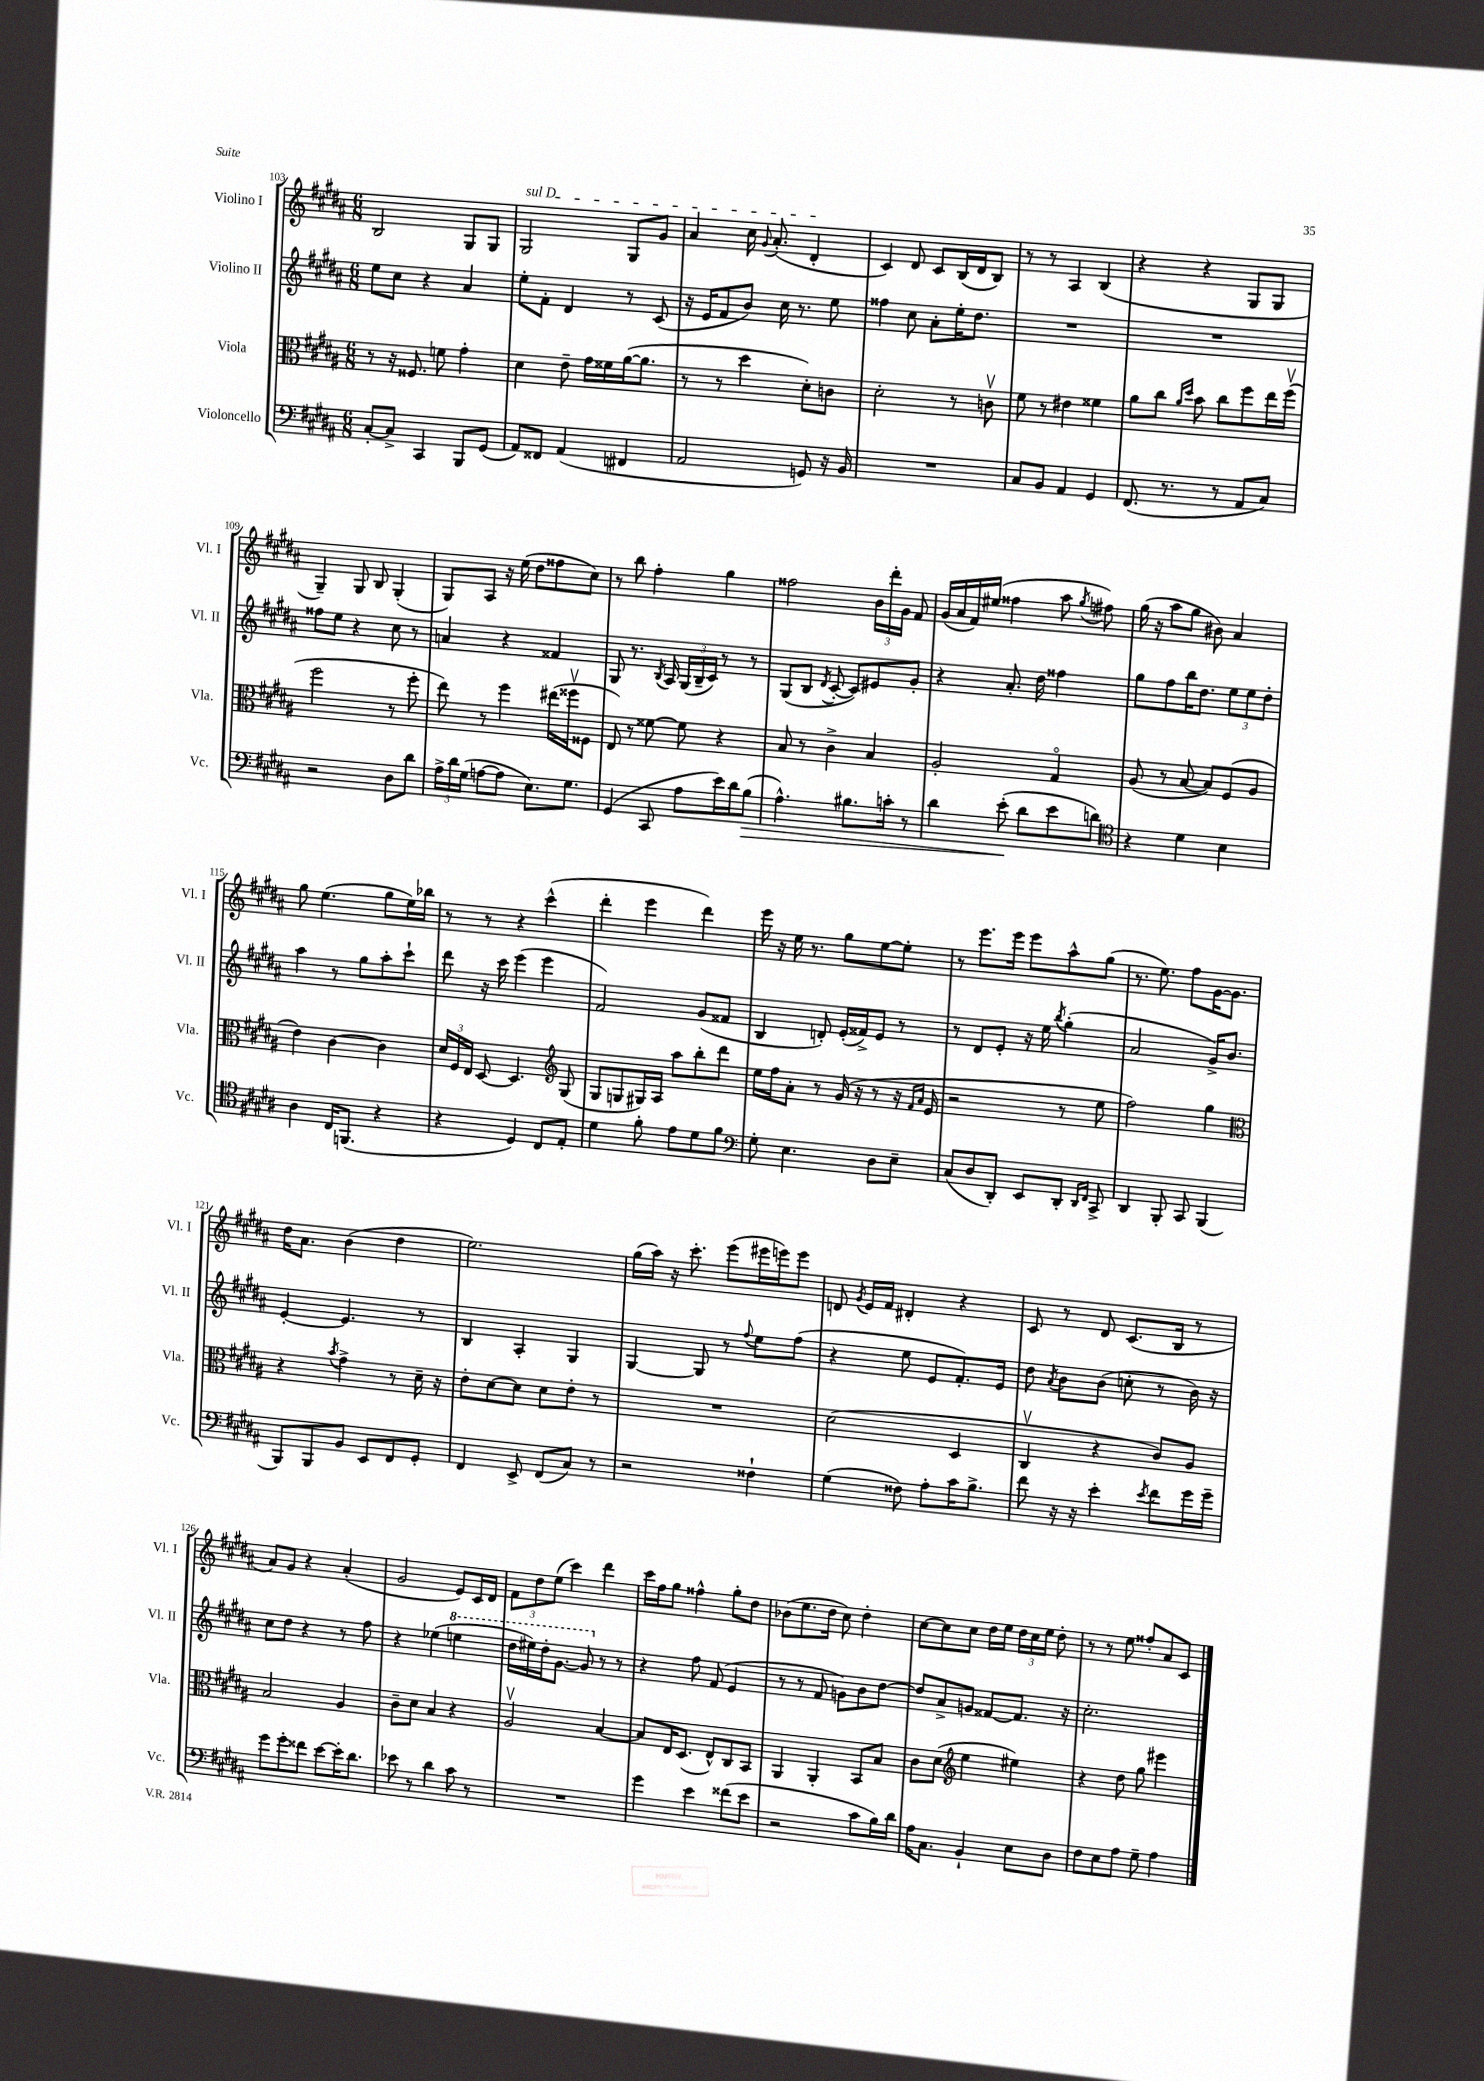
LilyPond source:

<<
\new StaffGroup <<
\new Staff = "s0" \with { instrumentName = "Violino I" shortInstrumentName = "Vl. I" } {
    \clef treble \key b \major \numericTimeSignature \time 6/8
    \autoBeamOff b2 gis8[ gis8] |
    \once \override TextSpanner.bound-details.left.text = \markup { \italic "sul D" } gis2\startTextSpan gis8[ gis'8] |
    ais'4 cis''16 \appoggiatura { gis'8 } ais'8.-.( dis'4-.\stopTextSpan |
    cis'4) dis'8 cis'8[ b16( dis'16 b8]) |
    r8 r8 ais4 b4( |
    r4 r4 gis8[ gis8] |
    gis4--) gis8 b8 gis4-.( |
    gis8[) ais8] r16 e''16( dis''8[ fisis''8 cis''8]) |
    r8 b''8 fis''4-. gis''4 |
    fisis''2 \tuplet 3/2 { b'16[ dis'''16-. gis'16] } fis'8 |
    gis'16[( ais'16 fis'16) eis''16]( fisis''4 ais''8 \acciaccatura { gis''8 } fis''8) |
    gis''16( r16 ais''8[ gis''8] bis'8) ais'4 |
    gis''8 e''4.( gis''8[ e''16) bes''16] |
    r8 r8 r4 cis'''4-^( |
    dis'''4-. e'''4 dis'''4) |
    e'''16 r16 e''16 r8. gis''8[ e''8~ e''8]-. |
    r8 e'''8.[ e'''16] e'''8[ ais''8-^ gis''8]( |
    r8. e''8.) fis''8[ gis'16~ gis'8.] |
    dis''16[ ais'8.] b'4( dis''4 |
    e''2.) |
    gis''16[( ais''16]) r16 cis'''8.-. e'''8[( eis'''16 e'''16) e'''8] |
    d'8 \acciaccatura { gis'8 } e'16[ fis'16] dis'4-. r4 |
    cis'8 r8 dis'8 cis'8.[( b16] r8 |
    ais'8[) gis'8] r4 ais'4-.( |
    gis'2 e'8[) cis'16 dis'16] |
    \tuplet 3/2 { fis'8[ dis''8 e''8]( } cis'''4) dis'''4 |
    cis'''16[ fis''16 gis''8] fisis''4-^ gis''8[-. dis''8] |
    bes'8[( e''8. dis''16] cis''8) dis''4-. |
    cis''8[~ cis''8 cis''8] dis''16[ e''16] \tuplet 3/2 { dis''16[ cis''16 e''16] } dis''8-. |
    r8 r8 e''8 fisis''8[-. ais'8 cis'8] \bar "|." |
}
\new Staff = "s1" \with { instrumentName = "Violino II" shortInstrumentName = "Vl. II" } {
    \clef treble \key b \major \numericTimeSignature \time 6/8
    \autoBeamOff e''8[ cis''8] r4 ais'4 |
    e''8[-. fis'8]-. dis'4 r8 cis'8( |
    r16 e'16[ fis'8 b'8]) cis''16 r8. e''8 |
    fisis''4 cis''8 ais'8[-. e''16-. dis''8.] |
    R2. |
    R2. |
    fisis''8[ e''8] r4 cis''8 r8 |
    a'4 r4 fisis'4 |
    gis8 r8. \acciaccatura { b8 } ais16 \tuplet 3/2 { gis16[( b16-- cis'16]) } r8 r8 |
    gis8[( b8] \acciaccatura { dis'8 } cis'8~-. cis'8[) eis'8 gis'8]-. |
    r4 ais'8.-. dis''16 fisis''4 |
    gis''8[ fis''8 b''16 dis''8.] \tuplet 3/2 { e''8[ e''8 dis''8]-. } |
    ais''4 r8 gis''8[ ais''8-. cis'''8]-! |
    dis'''8 r16 cis'''16 e'''4( e'''4 |
    fis'2) gis'8[( fisis'8] |
    b4 d'8-.) e'16[-.( fisis'16->) e'8] r8 |
    r8 dis'8[ e'8]-. r16 e''16 \acciaccatura { b''8 } gis''4-.( |
    ais'2 gis'16[->) b'8.] |
    e'4~-. e'4. r8 |
    b4 ais4-. gis4 |
    gis4~ gis8 r8 \appoggiatura { fis''8 } e''8[ fis''8]( |
    r4 e''8 e'8[ fis'8.-.) e'16] |
    dis''8 \acciaccatura { ais'8 } b'8[ b'8]( c''8-. r8 b'16) r16 |
    cis''8[ dis''8] r4 r8 fis''8 |
    r4 ees''4( \ottava #1 e'''!4 |
    dis'''16[ eis'''16) dis'''16-. gis''8.]~ gis''8 \ottava #0 r8 r8 |
    r4 fis''8 fis'8( e'4 |
    r8 r8 fis'8 g'8[) b'8 dis''8]~ |
    dis''8[ ais'8-> g'8] fisis'8[~ fisis'8.] r16 |
    cis''2.-. \bar "|." |
}
\new Staff = "s2" \with { instrumentName = "Viola" shortInstrumentName = "Vla." } {
    \clef alto \key b \major \numericTimeSignature \time 6/8
    \autoBeamOff r8 r16 fisis8. f'8 gis'4-. |
    dis'4 e'8-- gis'16[ fisis'16 ais'16~( ais'8.] |
    r8 r8 dis''4 dis'8[-.) c'8] |
    dis'2-. r8 c'8\upbow |
    fis'8 r8 eis'4 fisis'4 |
    ais'8[ cis''8] \grace { ais'16[ dis''16] } b'8 cis''8[ fis''8 e''16 fis''16]\upbow( |
    fis''2 r8 fis''8-. |
    e''8) r8 fis''4 eis''16[( fisis''16\upbow fisis8] |
    e8) r8 fisis'8~ fisis'8 r4 |
    b8 r8 cis'4-> b4 |
    ais2-. gis4\flageolet |
    ais8( r8 b8~ b8[) fis8( ais8] |
    e'4) cis'4~ cis'4 |
    \tuplet 3/2 { dis'16[ fis16 e16] } dis8~ dis4. \clef treble gis8( |
    gis8[ g8 gis16) ais16] ais''8[ b''8-. dis'''8] |
    e''16[ fis''16 ais'8]-. r8 gis'16( r16 r8 r16 \grace { fis'16[ ais'16] } e'16 |
    r2 r8 e''8 |
    fis''2) gis''4 |
    \clef alto r4 \acciaccatura { b'8 } gis'4-> r8 dis'16-- r16 |
    e'8[-. dis'8~ dis'8] dis'8[ e'8]-. r8 |
    R2. |
    dis'2( dis4 |
    cis4\upbow r4 cis'8[) ais8] |
    b2 ais4 |
    cis'8[-- dis'8] b4 r4 |
    ais2\upbow b4~ |
    b8[ e16 dis8.]( e8[-^) cis8 b,8] |
    ais,4 ais,4-. b,8[ b8] |
    cis'8[ dis'8]( \clef treble e''4 eis''4) |
    r4 dis''8 gis''8 eis'''4 \bar "|." |
}
\new Staff = "s3" \with { instrumentName = "Violoncello" shortInstrumentName = "Vc." } {
    \clef bass \key b \major \numericTimeSignature \time 6/8
    \autoBeamOff cis8[~-. cis8]-> cis,4 b,,8[ gis,8]( |
    ais,8[) fisis,8] ais,4( fis,4 |
    ais,2 g,8) r16 b,16 |
    R2. |
    cis8[ b,8] ais,4 gis,4 |
    fis,8.( r8. r8 ais,8[ cis8]) |
    r2 dis8[ dis'8] |
    \tuplet 3/2 { ais16[-> dis'16 gis16]( } a8[~ a8] e8.[) gis8.] |
    gis,4( cis,8 ais8[ e'16) dis'16 b8]\>( |
    ais4.-^) bis8.[ c'16]-. r8 |
    dis'4 e'8-.\!( dis'8[ e'8 d'8]) |
    \clef tenor r4 dis'4 b4 |
    ais4 cis16[ f,8.]( r4 |
    r4 dis4) cis8[ e8]-. |
    dis'4 fis'8-. e'8[ dis'8 fis'8] |
    \clef bass gis8-. e4. dis8[ e8]-- |
    cis8[( dis8 dis,8]-.) e,8[ dis,8]-. \grace { dis,16[ fis,16] } cis,8-> |
    dis,4 b,,8-. cis,8 b,,4( |
    b,,8[) b,,8 b,8] e,8[ fis,8 gis,8]-. |
    fis,4 e,8-> fis,8[( cis8]) r8 |
    r2 fisis4-! |
    gis4( fisis8) ais8[-. cis'16 b8.]-> |
    fis'8 r16 r16 e'4-. \acciaccatura { e'8 } fis'8[ gis'16 gis'16]-- |
    gis'8[ gis'8-. fisis'8] e'8[~ e'16-. dis'8.] |
    ees'8 r8 dis'4 cis'8 r8 |
    R2. |
    gis'4 e'4 fisis'8[( e'8] |
    r2 cis'8[ b16) dis'16] |
    ais16[ cis8.] b,4-! e8[ dis8] |
    fis8[ e8 ais8] gis8-- ais4 \bar "|." |
}
>>
>>
\layout { \context { \Score currentBarNumber = #103 } }
